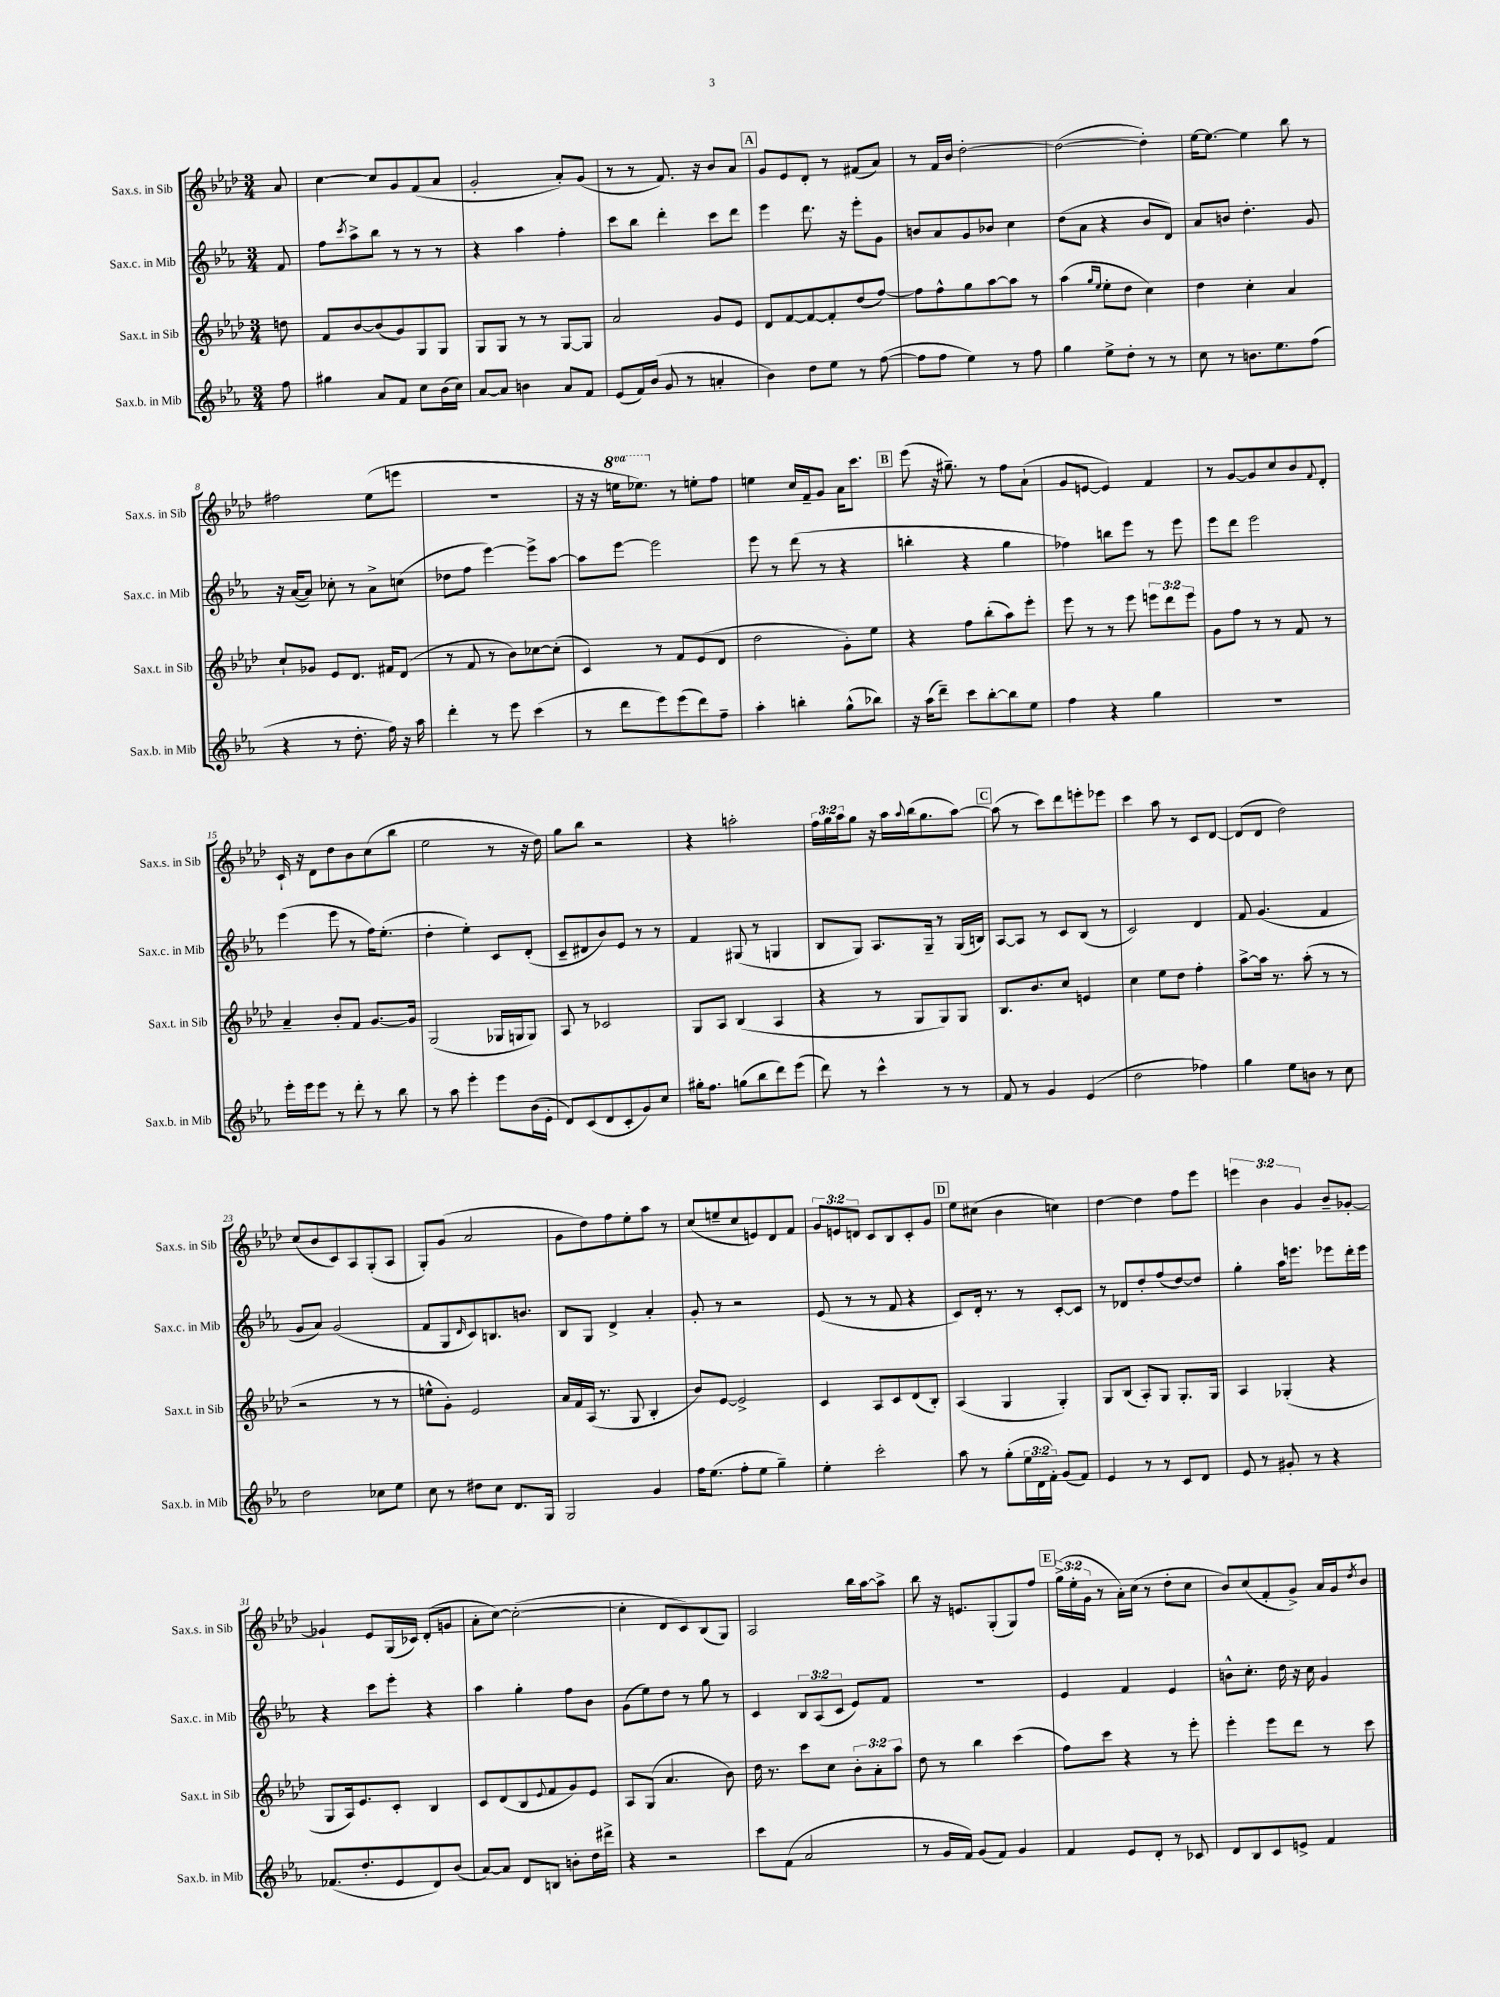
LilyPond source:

<<
\new StaffGroup <<
\new Staff = "s0" \with { instrumentName = "Sax.s. in Sib" shortInstrumentName = "Sax.s. in Sib" } {
    \clef treble \key aes \major \numericTimeSignature \time 3/4 \override Staff.TupletNumber.text = #tuplet-number::calc-fraction-text \set Staff.ottavationMarkups = #ottavation-simple-ordinals \partial 8
    aes'8 |
    c''4~ c''8 g'8 f'8( aes'8 |
    g'2-. aes'8-.) g'8( |
    r8 r8 f'8.) r16 bes'8 aes'8 |
    \mark \markup { \box "A" } g'8 ees'8 des'8-. r8 fis'8( aes'8) |
    r8 f'16 bes'16 des''2~-. |
    des''2~( des''4-.) |
    ees''16~ ees''8.~ ees''4 bes''8 r8 |
    fis''2 ees''8( e'''8 |
    R2. |
    r16 r16 \ottava #1 e'''16 ees'''8.) \ottava #0 r8 e''8-. f''8 |
    e''4 c''16 f'16-- g'8 aes'16 c'''8. |
    \mark \markup { \box "B" } ees'''8( r16 gis''8.--) r8 f''8 aes'8-!( |
    g'8 e'8~ e'4) f'4 |
    r8 g'8~ g'8 c''8 bes'8 \appoggiatura { f'8 } des'8-. |
    c'16-! r16 des'8 des''8 bes'8 c''8( bes''8 |
    ees''2 r8 r16 des''16) |
    g''8 bes''8 r2 |
    r4 a''2-. |
    \tuplet 3/2 { f''16 g''16 aes''16 } g''8 r16 aes''16 \appoggiatura { aes''8 } bes''16( g''8. aes''8~) |
    \mark \markup { \box "C" } aes''8( r8 c'''8) des'''8 e'''8-. ees'''8 |
    c'''4 aes''8 r8 c'8 des'8~ |
    des'8( des'8 des''2) |
    c''8( bes'8 c'8) aes8 g8-.( aes8 |
    g8-.) g'8( aes'2 |
    g'8 des''8) f''8 ees''8-. aes''8 r8 |
    c''8( e''8-- c''8 e'8) des'8 f'8 |
    \tuplet 3/2 { g'8 e'8 d'8 } c'8 bes8 c'8-. g'8 |
    \mark \markup { \box "D" } ees''8 cis''8( bes'4 c''4) |
    des''4~ des''4 f''8 ees'''8 |
    \tuplet 3/2 { e'''4 bes'4 g'4 } bes'8-- ges'8~-. |
    ges'4-! ees'8 g16( ces'16) des'8-.( g'8 |
    aes'8-. c''8~) c''2~-.( |
    c''4-. des'8 c'8) bes8( g8) |
    aes2 bes''16 aes''16~ aes''8-> |
    bes''8 r16 e'8. g8-.( g8) f''8 |
    \mark \markup { \box "E" } \tuplet 3/2 { g''16->( ees''16-. g'16 } r8 aes'16-.) c''16( r8 des''8-. c''8 |
    bes'8) c''8( f'8-. g'8->) aes'16 g'16 \acciaccatura { des''8 } bes'8 \bar "|." |
}
\new Staff = "s1" \with { instrumentName = "Sax.c. in Mib" shortInstrumentName = "Sax.c. in Mib" } {
    \clef treble \key ees \major \numericTimeSignature \time 3/4 \override Staff.TupletNumber.text = #tuplet-number::calc-fraction-text \partial 8
    f'8 |
    f''8 \acciaccatura { c'''8 } aes''8-> bes''8 r8 r8 r8 |
    r4 aes''4 f''4-. |
    c'''8 bes''8 d'''4-. c'''8 d'''8 |
    \mark \markup { \box "A" } ees'''4 d'''8. r16 ees'''8-. g'8 |
    b'8 aes'8 g'8 bes'8 c''4 |
    d''8( aes'8 r4 bes'8 d'8) |
    aes'8 b'8 d''4.-. g'8 |
    r16 aes'16~( aes'8) ces''8-. r8 aes'8-> c''8( |
    des''8 f''8 ees'''4~) ees'''8-> aes''8~ |
    aes''8 ees'''8~ ees'''2 |
    ees'''8 r8 d'''8( r8 r4 |
    \mark \markup { \box "B" } b''4-. r4 g''4 |
    fes''4) b''8 ees'''8 r8 ees'''8 |
    ees'''8 d'''8 ees'''2 |
    ees'''4( ees'''8 r8 f''16) ees''8.-.( |
    d''4-. ees''4-.) c'8 d'8-.( |
    c'8-- dis'8 bes'8) ees'8 r8 r8 |
    f'4 gis8( r8 g4 |
    bes8 g8) aes8. g16-- r8 g16( b16) |
    \mark \markup { \box "C" } aes8~ aes8 r8 c'8 bes8( r8 |
    c'2) d'4 |
    f'8 g'4.( f'4 |
    g'8 aes'8) g'2( |
    f'8 g8 \grace { d'16 } c'8) b8. b'8. |
    bes8 g8 d'4-> aes'4-. |
    g'8-. r8 r2 |
    ees'8( r8 r8 f'8 r4 |
    \mark \markup { \box "D" } c'8) d'16-. r8. r8 c'8~-. c'8 |
    r8 des'8 d''8-. f''8( d''8~) d''8 |
    g''4-. aes''16 e'''8. ees'''8 d'''16-. ees'''16 |
    r4 c'''8 ees'''8-. r4 |
    aes''4 g''4-. f''8 bes'8 |
    g'8( ees''8) d''8 r8 g''8 r8 |
    c'4 \tuplet 3/2 { bes8 aes8( c'8 } ees'8) f'8 |
    R2. |
    \mark \markup { \box "E" } ees'4 f'4 ees'4 |
    b'8-^ c''8.-. d''16 r16 c''16 g'4 \bar "|." |
}
\new Staff = "s2" \with { instrumentName = "Sax.t. in Sib" shortInstrumentName = "Sax.t. in Sib" } {
    \clef treble \key aes \major \numericTimeSignature \time 3/4 \override Staff.TupletNumber.text = #tuplet-number::calc-fraction-text \partial 8
    d''8 |
    f'8 bes'8~ bes'8( g'8) g8 g8 |
    g8 g8 r8 r8 g8~ g8 |
    aes'2 g'8 ees'8 |
    \mark \markup { \box "A" } des'8 f'8~ f'8~ f'8-. des''8( f''8~) |
    f''8 f''8-^ g''8 aes''8~ aes''8 r8 |
    aes''4( \grace { g''16 ees''16 } ees''8-. des''8 c''4) |
    des''4 c''4-. aes'4 |
    c''8-! ges'8 ees'8 des'8. fis'16 des'8( |
    r8 f'8 r8 bes'8) ces''8~ ces''8-.( |
    c'4) r8 f'8 ees'8( des'8 |
    des''2 g'8-.) ees''8 |
    \mark \markup { \box "B" } r4 f''8 bes''8-.( aes''8) ees'''8-. |
    ees'''8 r8 r8 ees'''8 \tuplet 3/2 { e'''8 des'''8 e'''8 } |
    g'8 f''8 r8 r8 f'8 r8 |
    aes'4-- bes'8-. f'8 g'8.~ g'16 |
    g2( ges16 g16 g8) |
    aes8 r8 ces'2 |
    g8 aes8 bes4( aes4 |
    r4 r8 g8 g8) g8 |
    \mark \markup { \box "C" } bes8. bes'8. c''8 e'4 |
    c''4 ees''8 des''8 f''4-. |
    aes''8~-> aes''16 r8. aes''8-.( r8 r8 |
    r2 r8 r8 |
    e''8-^ g'8-.) ees'2 |
    aes'16 f'16 aes16( r8. g8 bes4-. |
    bes'8) ees'8~ ees'2-> |
    c'4 aes8 c'8 des'8( bes8-.) |
    \mark \markup { \box "D" } aes4( g4 g4-.) |
    g8 bes8( aes8-.) g8 g8.-. g16 |
    aes4 ges4-.( r4 |
    g8 aes16) ees'8. c'8-. bes4 |
    c'8 des'8( bes8 \appoggiatura { ees'8 } f'8 g'8) ees'8 |
    aes8 g8( aes'4. bes'8) |
    des''16 r8. c'''8 c''8 \tuplet 3/2 { bes'8-. aes'8-. aes''8 } |
    des''8 r8 bes''4 c'''4( |
    \mark \markup { \box "E" } f''8) c'''8 r4 r8 ees'''8-. |
    ees'''4-. ees'''8 des'''8 r8 c'''8 \bar "|." |
}
\new Staff = "s3" \with { instrumentName = "Sax.b. in Mib" shortInstrumentName = "Sax.b. in Mib" } {
    \clef treble \key ees \major \numericTimeSignature \time 3/4 \override Staff.TupletNumber.text = #tuplet-number::calc-fraction-text \partial 8
    f''8 |
    gis''4 aes'8 f'8 c''8 bes'16( c''16) |
    aes'8~ aes'8 b'4 aes'8 f'8 |
    ees'8( f'16) bes'16( g'8 r8 a'4-. |
    \mark \markup { \box "A" } bes'4) d''8 ees''8 r8 f''8~( |
    f''8 f''8 ees''4) r8 f''8 |
    g''4 ees''8-> d''8-. r8 r8 |
    c''8 r8 b'8. ees''8. f''8( |
    r4 r8 d''8.-. f''16) r16 aes''16 |
    d'''4-. r8 ees'''8 c'''4( |
    r8 d'''8 ees'''8) ees'''8( d'''8) f''8-- |
    aes''4-. b''4-. g''8-^( bes''8) |
    \mark \markup { \box "B" } r16 aes''16( d'''8--) c'''8 bes''8~-. bes''8 ees''8 |
    f''4 r4 g''4 |
    R2. |
    ees'''16-. ees'''16 ees'''8 r8 d'''8-. r8 bes''8 |
    r8 aes''8 ees'''4-. ees'''8 bes'16( ees'16-. |
    d'8) c'8( d'8 c'8-. g'8) c''8 |
    gis''16-. f''8. g''8( bes''8 d'''8) ees'''8( |
    d'''8) r8 c'''4-^ r8 r8 |
    \mark \markup { \box "C" } f'8 r8 g'4 ees'4( |
    d''2 fes''4) |
    g''4 ees''8 b'8 r8 c''8 |
    d''2 ces''8 ees''8 |
    c''8 r8 dis''8 c''8 d'8. g16 |
    g2 g'4 |
    f''16 ees''8.( f''8-. ees''8 g''4--) |
    ees''4-. c'''2-. |
    \mark \markup { \box "D" } aes''8 r8 g''8-.( \tuplet 3/2 { ees''16 d'16 f'16-.) } g'8( f'8) |
    ees'4 r8 r8 c'8 d'8 |
    ees'8 r8 gis'8-. r8 r4 |
    fes'8.( d''8.-. ees'8 d'8) bes'8( |
    aes'8~) aes'8 d'8 b8 b'8-. d''16 dis'''16-> |
    r4 r2 |
    c'''8 f'8( aes'2 |
    r8 g'16 f'16) g'8( f'8) g'4 |
    \mark \markup { \box "E" } f'4 ees'8 d'8-. r8 ces'8 |
    d'8 bes8 c'8 e'8-> f'4 \bar "|." |
}
>>
>>
